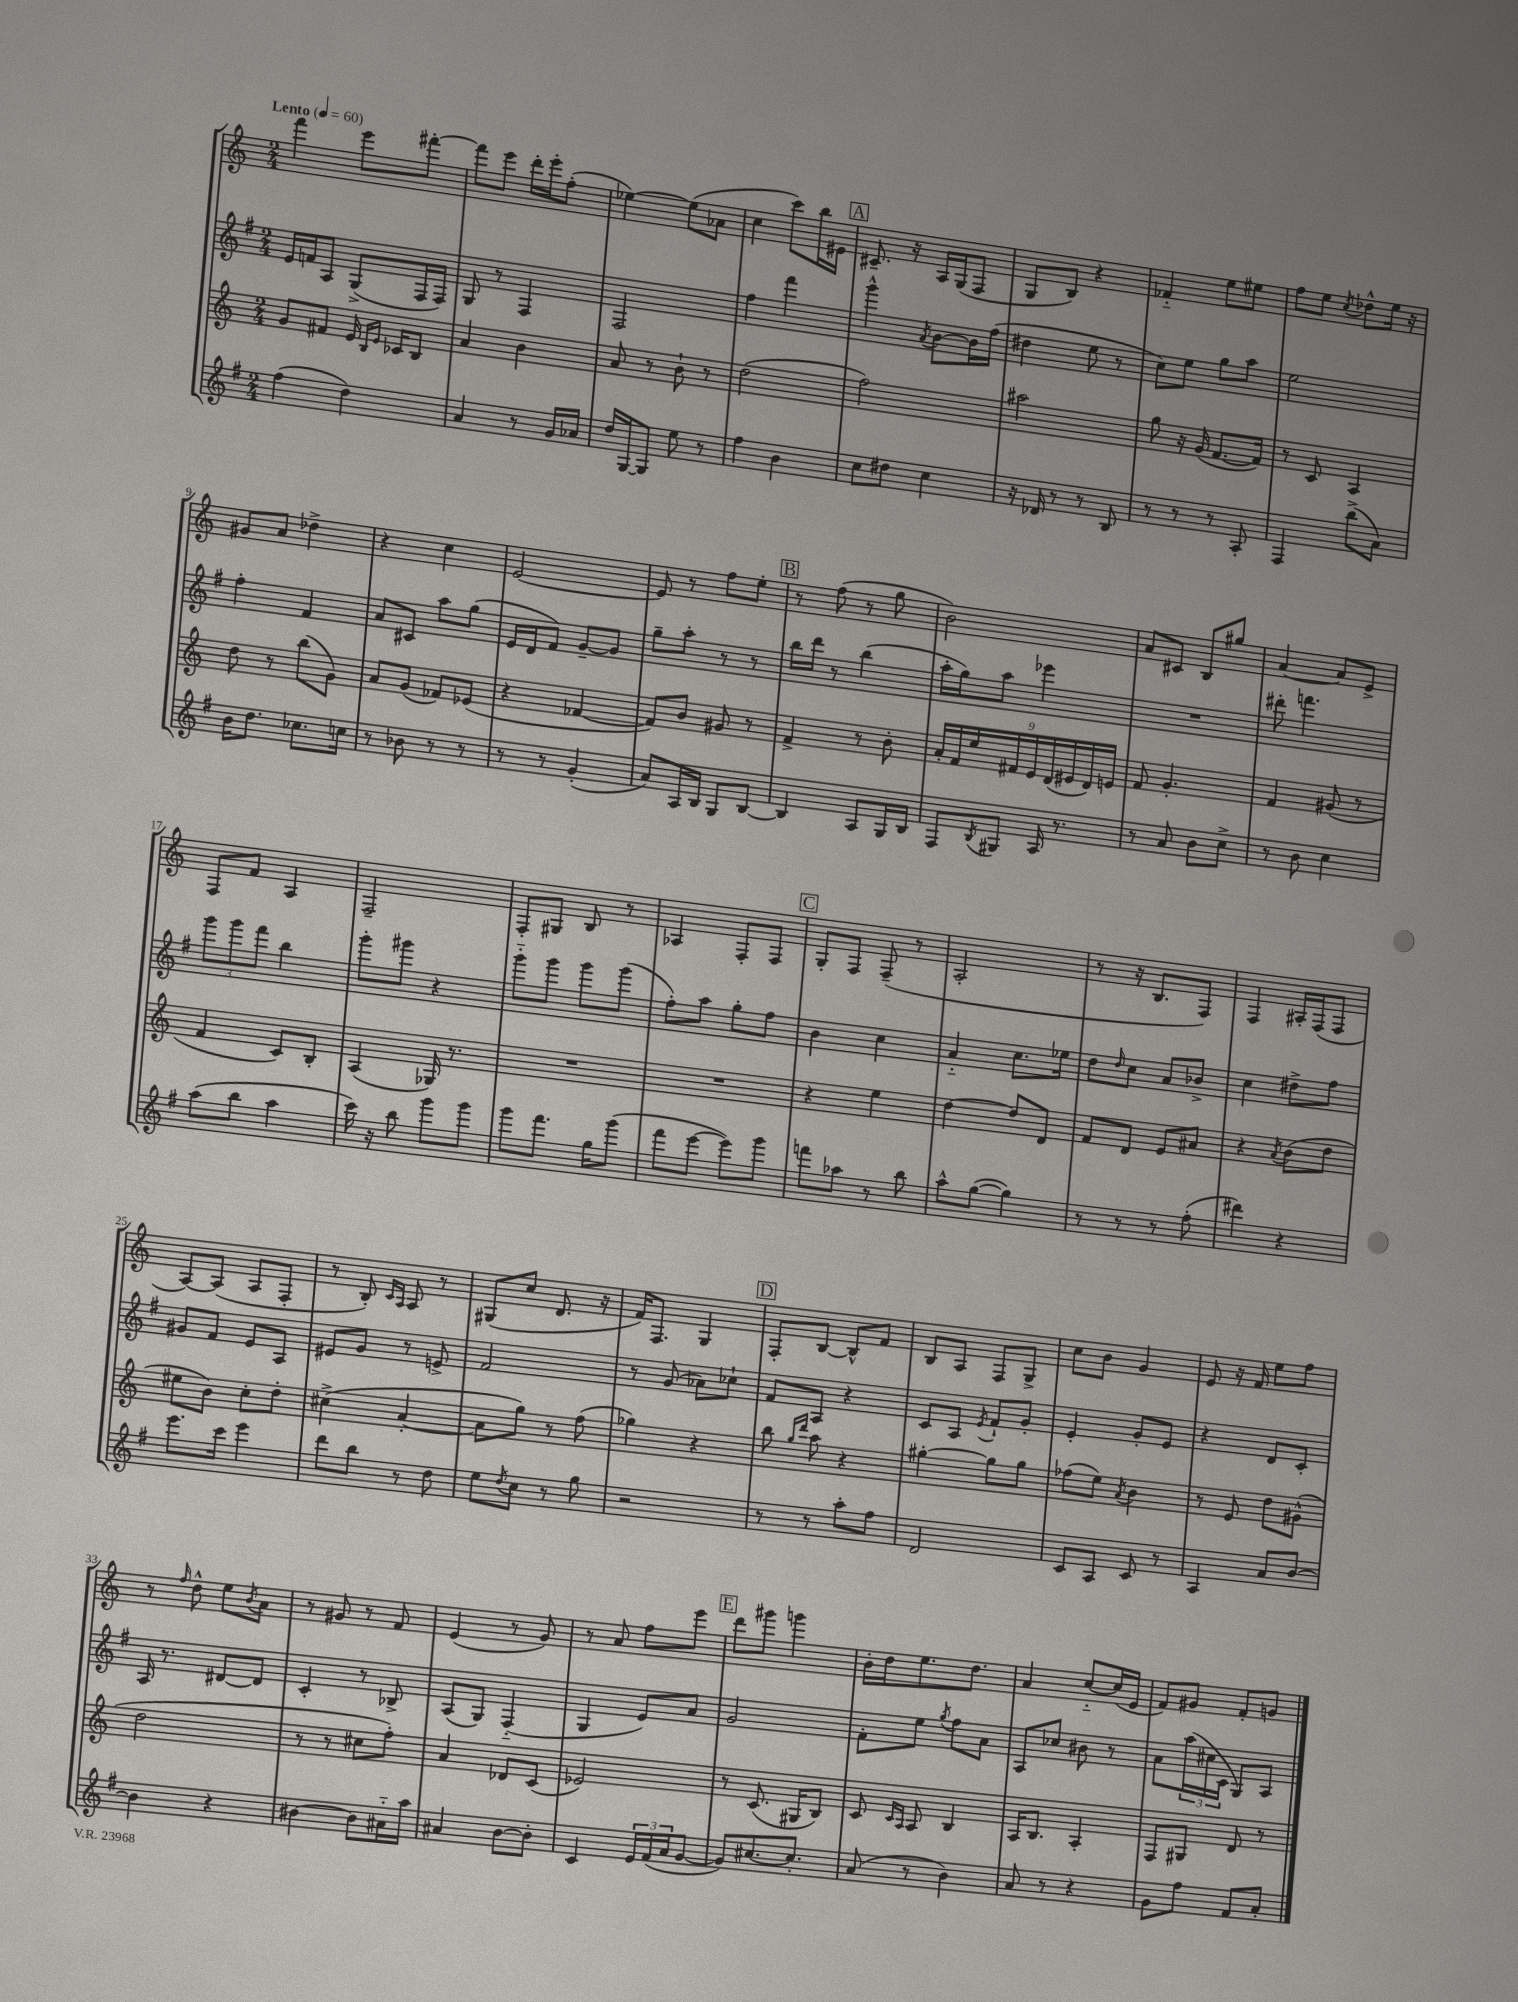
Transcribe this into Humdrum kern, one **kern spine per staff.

**kern	**kern	**kern	**kern
*staff4	*staff3	*staff2	*staff1
*clefG2	*clefG2	*clefG2	*clefG2
*k[f#]	*k[]	*k[f#]	*k[]
*M2/4	*M2/4	*M2/4	*M2/4
*MM60	*MM60	*MM60	*MM60
(4ff#	8g	16e	4fff
.	.	16f	.
.	8f#	8A	.
4dd)	16e	(8G^	8eee
.	16qqB	.	.
.	16qqe	.	.
.	16c-	.	.
.	8B	16F#	[8fff#'
.	.	16F#)	.
=	=	=	=
4a	4a	8G	8fff#]
.	.	8r	8eee
8r	4b	4F#	16ddd'
.	.	.	16eee'
16g	.	.	(8ff'
16a-	.	.	.
=	=	=	=
16dd	8a	2F#	[4ee-)
[16G	.	.	.
8G]	8r	.	.
8ee	8b`	.	(8ee-]
8r	8r	.	8a-
=	=	=	=
4ff#	(2dd	4ff#	4cc
4b	.	4fff#	8ccc)
.	.	.	16bb
.	.	.	16e#
=	=	=	=
8cc	2ff)	4ggg^^	8.c#~
8dd#	.	.	.
.	.	.	16r
.	.	8qa	.
4cc	.	[8b	16A
.	.	.	(16G
.	.	16b]	8F
.	.	(16ff#	.
=	=	=	=
16r	2aa#	4dd#	8G
16d-	.	.	.
8r	.	.	8B)
8r	.	8ee	4r
8B	.	8r	.
=	=	=	=
8r	8gg	8cc)	4f-'~
8r	16r	8ee	.
.	(16g	.	.
8r	[8.f	8gg	8ee
8A'	.	8aa	8ee#
.	16f])	.	.
=	=	=	=
4F#	8r	2ee	8ff
.	8c	.	8ee
.	.	.	8qcc
(8bb^	4A	.	8dd-^^
8a)	.	.	16ee
.	.	.	16r
=	=	=	=
16b	8dd	4ff#'	8g#
8.dd	.	.	.
.	8r	.	8a
8.cc-	(8bb	4f#	4dd-^
.	8g)	.	.
16cc	.	.	.
=	=	=	=
8r	8a	8a	4r
8b-	(8g	8c#	.
8r	8f-)	8aa	4cc
8r	(8e-	(8gg	.
=	=	=	=
8r	4r	16e	[2e
.	.	16d	.
8r	.	8f#)	.
(4g'	[4f-	[8g~	.
.	.	8g]	.
=	=	=	=
8a)	8f-])	8gg~	8e]
16A	8b	8aa'	8r
16B	.	.	.
8G	8g#	8r	8ff
[8B	8r	8r	8ee'
=	=	=	=
4B]	4f^	16bb	8r
.	.	16ddd	.
.	.	8r	(8ff
8A	8r	(4bb	8r
16G	8b'	.	8gg
16B	.	.	.
=	=	=	=
8F#	18a'	16aa'	2b)
.	18f	.	.
.	.	16gg)	.
.	18ee	.	.
8qB	.	.	.
8G#	.	8aa	.
.	18f#	.	.
.	18e	.	.
16A	.	4eee-	.
.	(18d	.	.
8.r	.	.	.
.	18e#	.	.
.	18d)	.	.
.	18e	.	.
=	=	=	=
8r	8f	2r	8a
8a	4.g'	.	8c#
8b	.	.	8B
8cc^	.	.	8gg#
=	=	=	=
8r	4f	8ddd#'	[4a
8b	.	4.fff	.
4cc	(8g#	.	8a]
.	8r	.	8e^
=	=	=	=
(8aa	4f	12ggg	8F
.	.	12ggg	.
8bb	.	.	8f
.	.	12fff#	.
4aa	8c)	4bb	4A
.	8B'	.	.
=	=	=	=
16ccc)	(4A	8ggg'	2F~
16r	.	.	.
8bb	.	8ggg#	.
8ggg	16G-)	4r	.
.	8.r	.	.
8ggg	.	.	.
=	=	=	=
8ggg	2r	8ggg'~	8F'
8.fff#	.	8ggg	8G#
.	.	8ggg	8B
16gg	.	.	.
(8ggg	.	(8ggg	8r
=	=	=	=
8fff#	2r	8ff#')	4A-
[8eee	.	8aa	.
8eee])	.	8gg'	8F'
8ggg	.	8ff#	8F
=	=	=	=
8fff	4r	4b	8G'
8aa-	.	.	8F
8r	4ee	4cc	(8F~
8bb	.	.	8r
=	=	=	=
8aa^^	[4dd	4a'~	2A'
([8gg	.	.	.
4gg])	8dd]	8.cc	.
.	8d	.	.
.	.	16ee-	.
=	=	=	=
8r	8f	8dd	8r
.	.	16qqdd	.
8r	8d	8cc	16r
.	.	.	8.B
8r	8e	8a	.
(8ff#'	8a#	8b-^	8F)
=	=	=	=
4ddd#)	4r	4cc	4F
.	8qa	.	.
4r	(8b	8dd#^	16A#'
.	.	.	(16F
.	8dd	8ff#	8F
=	=	=	=
8.eee	8ee#	8g#	[8A)
.	8b)	8f#	(8A]
16ccc	.	.	.
4eee	8cc'	8e	8A
.	8dd'	8A	8F'
=	=	=	=
8ddd	(4cc#^	8e#	8r
8bb	.	8g	8B')
.	.	.	16qqc
.	.	.	16qqA
8r	[4a'	8r	8A
8dd	.	8e^	8r
=	=	=	=
8ee	8a]	2f#	(8G#
8qdd	.	.	.
8cc	8gg)	.	8cc
8r	8r	.	8.d
8gg	(8ff	.	.
.	.	.	16r
=	=	=	=
2r	4gg-)	8r	16f)
.	.	.	8.F
.	.	(8g	.
.	4r	8a-)	4G
.	.	8cc-`	.
=	=	=	=
8r	8bb	8f#	8F'
.	16qqgg	.	.
.	16qqddd	.	.
8r	8aa	8A	[8B
8aa'	4r	4r	8B^^]
8ff#	.	.	8f
=	=	=	=
2d	[4gg#'	8c	8B
.	.	8A	8A
.	.	8qe	.
.	8gg#]	8f#`	8F
.	8gg#	8g'	8G^
=	=	=	=
8c	(8ff-	4e'	8cc
8A	8ee)	.	8b
.	8qa	.	.
8c	4b	8g'	4g
8r	.	8e	.
=	=	=	=
4A	8r	4r	8e
.	8e	.	16r
.	.	.	16f
8a	8dd	8d	8ee
[8b	(8g#^^	8c'	8ff
=	=	=	=
4b]	2dd	16A	8r
.	.	8.r	.
.	.	.	16qqff
.	.	.	8dd^^
4r	.	[8d#	8ee
.	.	.	8qb
.	.	8d#]	8a
=	=	=	=
[4b#	8r	4c'	8r
.	8r	.	8g#
8b#]	8cc#	8r	8r
16a#'~	8ff')	8B-^	8f
16aa	.	.	.
=	=	=	=
4a#	4a	(8A	(4e
.	.	8G)	.
[8b	8d-	(4F#'~	8r
8b']	(8c	.	8g)
=	=	=	=
4c	2e-)	4G	8r
.	.	.	8a
24e	.	8e)	8ff
(24f#	.	.	.
24a	.	.	.
[8g	.	8a	8eee
=	=	=	=
8g])	8r	2g	8ddd
[8.cc#	(8.c	.	8ggg#
.	.	.	4ggg
8.cc#']	16G#	.	.
.	8B)	.	.
=	=	=	=
(8a	8c	8f#'	16b'
.	.	.	16dd
.	16qqc	.	.
.	16qqA	.	.
8r	8A	8ee	8.ee
.	.	8qgg	.
4b)	4B	8ff#	.
.	.	.	8.dd
.	.	8a	.
=	=	=	=
8a	16A	8A	4a
.	8.B	.	.
8r	.	8cc-	.
4r	4A'	8b#	[8cc'~
.	.	8r	(16cc]
.	.	.	16e
=	=	=	=
8g	8F	8a	8f)
8ff#	8G#	(24aa	8g#
.	.	24cc#	.
.	.	24c	.
8f#	8d	8G)	8f'
8a'	8r	8A	8g
==	==	==	==
*-	*-	*-	*-
